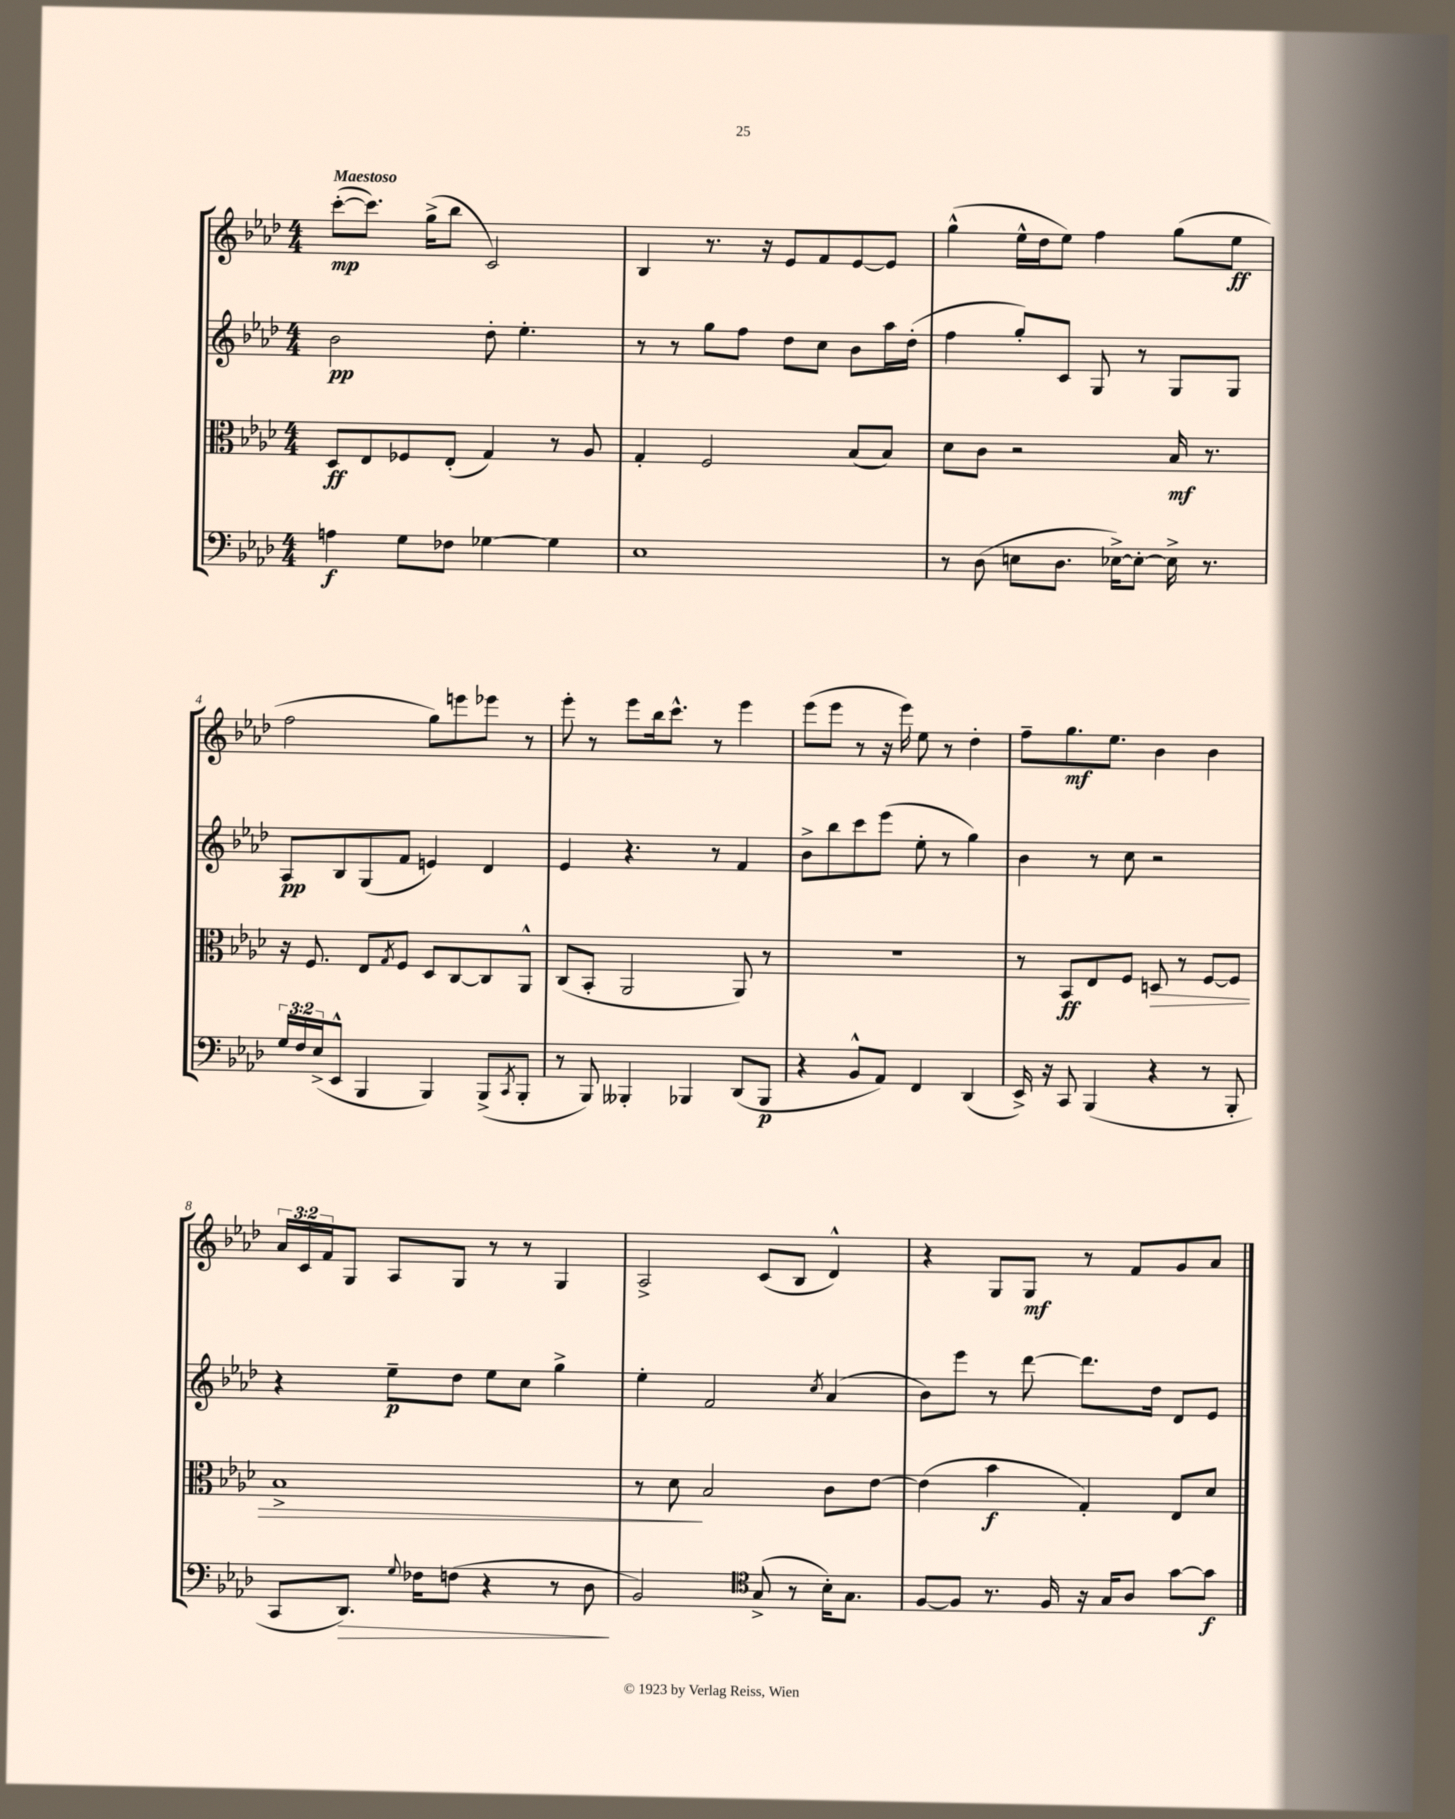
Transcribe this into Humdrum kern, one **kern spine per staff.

**kern	**dynam	**kern	**dynam	**kern	**dynam	**kern	**dynam
*part4	*part4	*part3	*part3	*part2	*part2	*part1	*part1
*staff4	*staff4	*staff3	*staff3	*staff2	*staff2	*staff1	*staff1
*clefF4	*	*clefC3	*	*clefG2	*	*clefG2	*
*k[b-e-a-d-]	*	*k[b-e-a-d-]	*	*k[b-e-a-d-]	*	*k[b-e-a-d-]	*
*M4/4	*	*M4/4	*	*M4/4	*	*M4/4	*
=1	=1	=1	=1	=1	=1	=1	=1
!	!	!	!	!	!	!LO:TX:a:B:t=Maestoso	!
4An\	f	8D-/L	ff	2b-\	pp	([8ccc'\L	mp
.	.	8E-/	.	.	.	8.ccc\J])	.
8G\L	.	8F-X/	.	.	.	.	.
.	.	.	.	.	.	(16gg^\KL	.
8F-X\J	.	(8E-'/J	.	.	.	8bb-\J	.
[4G-X\	.	4G/)	.	8dd-'\	.	2c/)	.
.	.	.	.	4.ee-'\	.	.	.
4G-\]	.	8r	.	.	.	.	.
.	.	8A-/	.	.	.	.	.
=2	=2	=2	=2	=2	=2	=2	=2
1E-	.	4G'/	.	8r	.	4B-/	.
.	.	.	.	8r	.	.	.
.	.	2F/	.	8gg\L	.	8.r	.
.	.	.	.	8ff\J	.	.	.
.	.	.	.	.	.	16r	.
.	.	.	.	8dd-\L	.	8e-/L	.
.	.	.	.	8cc\J	.	8f/	.
.	.	(8B-/L	.	8b-\L	.	[8e-/	.
.	.	8B-/J)	.	16aa-\L	.	8e-/J]	.
.	.	.	.	(16dd-'\JJ	.	.	.
=3	=3	=3	=3	=3	=3	=3	=3
8r	.	8d-\L	.	4ff\	.	(4gg^^\	.
(8D-\	.	8c\J	.	.	.	.	.
8En\L	.	2r	.	8gg'/L)	.	16ee-^^\LL	.
.	.	.	.	.	.	16dd-\J	.
8.D-\J	.	.	.	8c/J	.	8ee-\J)	.
.	.	.	.	8G/	.	4ff\	.
[16E-X^\KL)	.	.	.	.	.	.	.
8E-'\J_	.	.	.	8r	.	.	.
16E-^\]	.	16B-/	mf	8G/L	.	(8gg\L	.
8.r	.	8.r	.	.	.	.	.
.	.	.	.	8G/J	.	8ee-\J	ff
!!LO:LB:g=z
=4	=4	=4	=4	=4	=4	=4	=4
24G/LL	.	16r	.	8A-/L	pp	2ff\	.
24F/	.	.	.	.	.	.	.
.	.	8.F/	.	.	.	.	.
(24E-^/J	.	.	.	.	.	.	.
8EE-^^/J	.	.	.	8B-/	.	.	.
4BBB-/	.	8E-/L	.	(8G/	.	.	.
.	.	8qG/	.	.	.	.	.
.	.	8F/J	.	8f/J	.	.	.
4BBB-/)	.	8D-/L	.	4en/)	.	8gg\L)	.
.	.	[8C/	.	.	.	8eeen\	.
(8BBB-^/L	.	8C/]	.	4d-/	.	8eee-X\J	.
8qCC/	.	.	.	.	.	.	.
8BBB-'/J	.	8AA-^^/J	.	.	.	8r	.
=5	=5	=5	=5	=5	=5	=5	=5
8r	.	(8C/L	.	4e-/	.	8eee-'\	.
8BBB-/)	.	8BB-'/J	.	.	.	8r	.
4BBB--X'/	.	2AA-/	.	4.r	.	8eee-\L	.
.	.	.	.	.	.	16bb-\k	.
.	.	.	.	.	.	8.ccc^^\J	.
4BBB-X/	.	.	.	.	.	.	.
.	.	.	.	8r	.	8r	.
(8DD-/L	.	8AA-/)	.	4f/	.	4eee-\	.
8BBB-/J	p	8r	.	.	.	.	.
=6	=6	=6	=6	=6	=6	=6	=6
4r	.	1r	.	8b-^\L	.	(8eee-\L	.
.	.	.	.	8bb-\	.	8eee-\J	.
8BB-^^/L	.	.	.	8ccc\	.	8r	.
8AA-/J)	.	.	.	(8eee-\J	.	16r	.
.	.	.	.	.	.	16eee-\)	.
4FF/	.	.	.	8ee-'\	.	8ee-\	.
.	.	.	.	8r	.	8r	.
(4DD-/	.	.	.	4gg\)	.	4dd-'\	.
=7	=7	=7	=7	=7	=7	=7	=7
16EE-^/)	.	8r	.	4b-\	.	8ff~\L	.
16r	.	.	.	.	.	.	.
8CC/	.	8BB-/L	ff	.	.	8.gg\	mf
(4BBB-/	.	8E-/	.	8r	.	.	.
.	.	.	.	.	.	8.ee-\J	.
.	.	8F/J	.	8cc\	.	.	.
!	!	!	!LO:HP:b	!	!	!	!
4r	.	8Dn/	>	2r	.	4b-\	.
.	.	8r	.	.	.	.	.
8r	.	[8F/L	.	.	.	4b-\	.
8BBB-'/	.	8F/J]	.	.	.	.	.
!!LO:LB:g=z
=8	=8	=8	=8	=8	=8	=8	=8
8CC/L	.	1B-^	.	4r	.	24a-/LL	.
.	.	.	.	.	.	24c/	.
.	.	.	.	.	.	24f/J	.
!	!LO:HP:b	!	!	!	!	!	!
8.DD-/J)	>	.	.	.	.	8G/J	.
.	.	.	.	8ee-~\L	p	8A-/L	.
8qqG/	.	.	.	.	.	.	.
16F-X\KL	.	.	.	.	.	.	.
(8Fn\J	.	.	.	8dd-\J	.	8G/J	.
4r	.	.	.	8ee-\L	.	8r	.
.	.	.	.	8cc\J	.	8r	.
8r	.	.	.	4gg^\	.	4G/	.
8D-\	.	.	.	.	.	.	.
.	]	.	.	.	.	.	.
=9	=9	=9	=9	=9	=9	=9	=9
2BB-/)	.	8r	.	4ee-'\	.	2A-^/	.
.	.	8d-\	.	.	.	.	.
.	.	2B-/	]	2f/	.	.	.
*clefC4	*	*	*	*	*	*	*
(8G^/	.	.	.	.	.	(8c/L	.
8r	.	.	.	.	.	8B-/J	.
.	.	.	.	8qcc/	.	.	.
16B-'\KL)	.	8c\L	.	(4a-/	.	4d-^^/)	.
8.G\J	.	.	.	.	.	.	.
.	.	[8e-\J	.	.	.	.	.
=10	=10	=10	=10	=10	=10	=10	=10
[8F/L	.	(4e-\]	.	8b-\L)	.	4r	.
8F/J]	.	.	.	8eee-\J	.	.	.
8.r	.	4b-\	f	8r	.	8G/L	.
.	.	.	.	[8ddd-\	.	8G/J	mf
16F/	.	.	.	.	.	.	.
16r	.	4G'/)	.	8.ddd-\L]	.	8r	.
16G/KL	.	.	.	.	.	.	.
8A-/J	.	.	.	.	.	8f/L	.
.	.	.	.	16dd-\Jk	.	.	.
[8g\L	.	8E-/L	.	8d-/L	.	8g/	.
8g\J]	f	8d-/J	.	8e-/J	.	8a-/J	.
==	==	==	==	==	==	==	==
*-	*-	*-	*-	*-	*-	*-	*-
